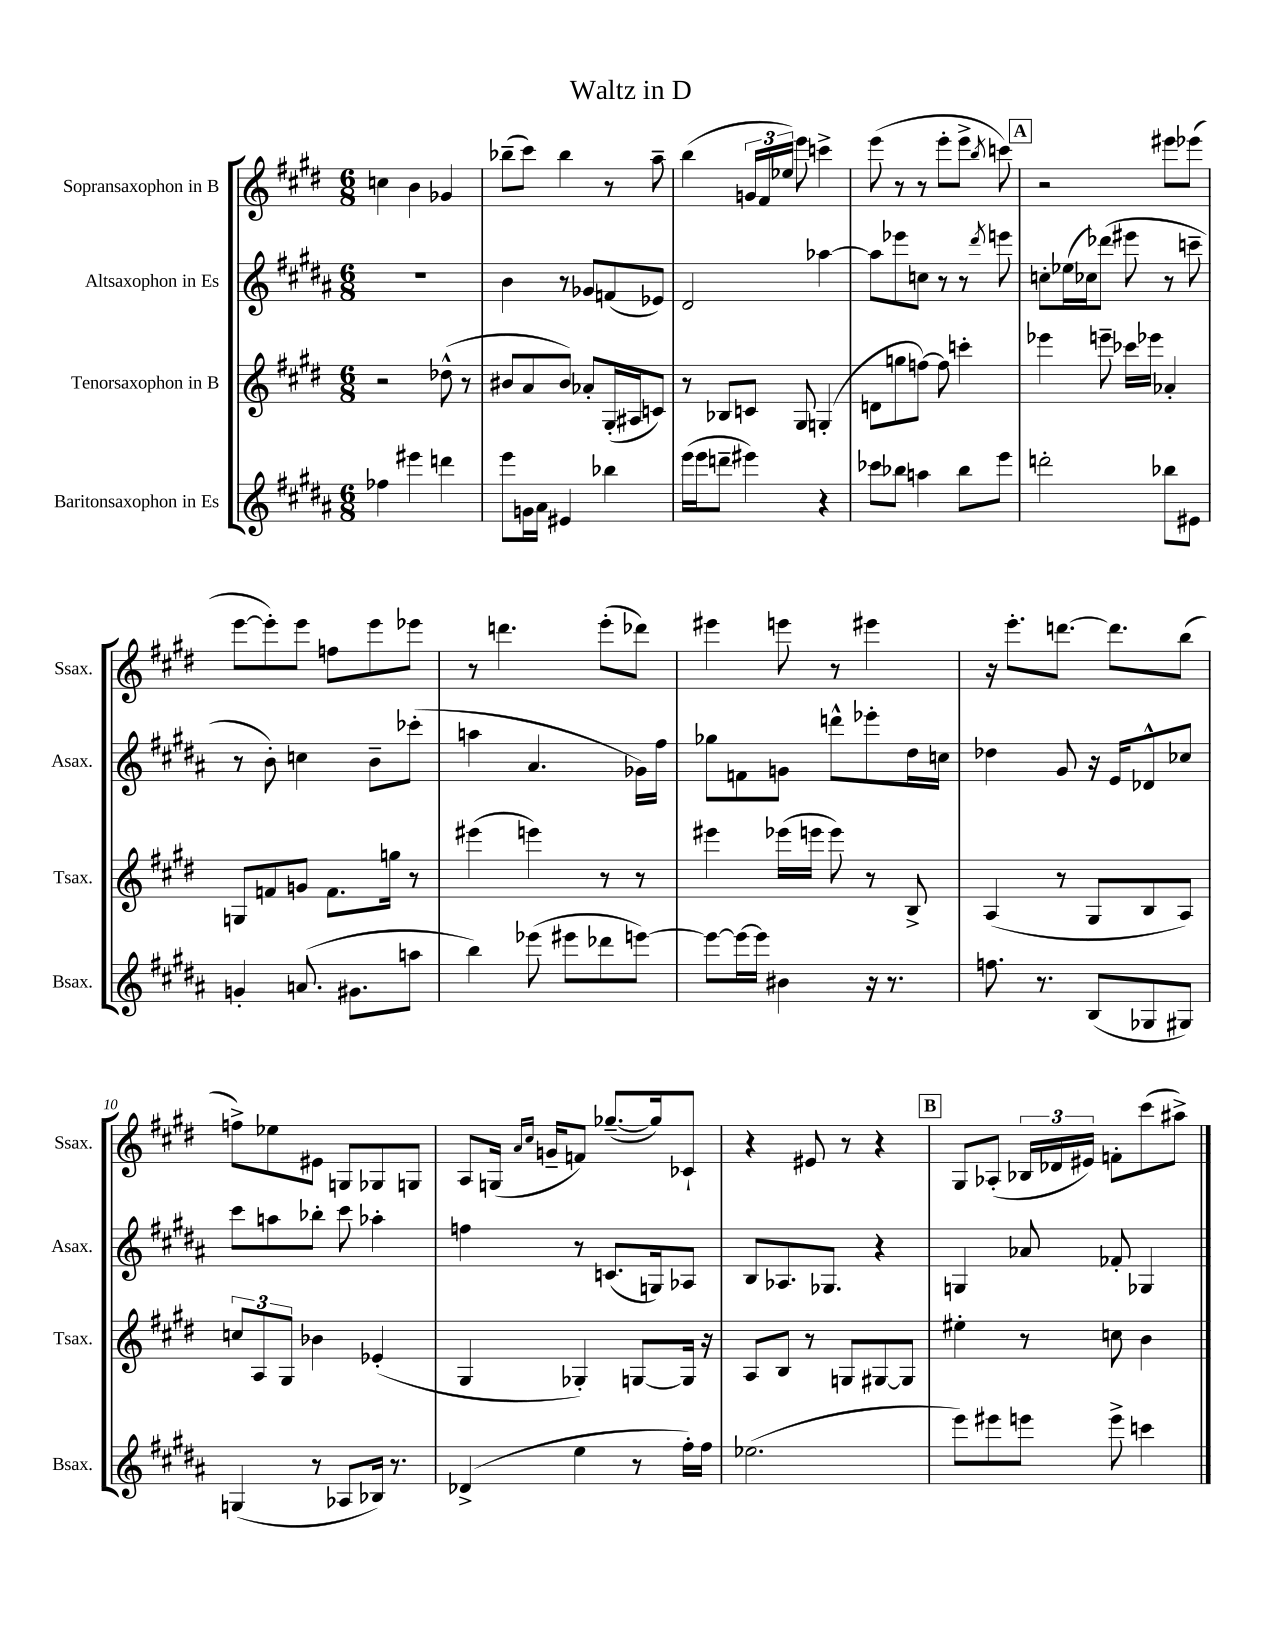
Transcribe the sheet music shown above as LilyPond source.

\header { title = "Waltz in D" }
<<
\new StaffGroup <<
\new Staff = "s0" \with { instrumentName = "Sopransaxophon in B" shortInstrumentName = "Ssax." } {
    \clef treble \key e \major \numericTimeSignature \time 6/8
    \autoBeamOff c''4 b'4 ges'4 |
    bes''8[--( cis'''8]) bes''4 r8 a''8-- |
    b''4( \tuplet 3/2 { g'16[ fis'16 ees''16]) } e'''8 c'''4-> |
    e'''8( r8 r8 e'''8[-. e'''8]-> \acciaccatura { b''8 } c'''8) |
    \mark \markup { \box "A" } r2 eis'''8[ ees'''8]( |
    e'''8[~ e'''8-.) e'''8] f''8[ e'''8 ees'''8] |
    r8 d'''4. e'''8[-.( des'''8]) |
    eis'''4 e'''8 r8 eis'''4 |
    r16 e'''8.[-. d'''8.]~ d'''8.[ b''8]( |
    f''8[->) ees''8 eis'8] g8[ ges8 g8] |
    a8[ g16]( \grace { a'16[ cis''16] } g'16[-- f'8]) ges''8.[~--( ges''16) ces'8]-! |
    r4 eis'8 r8 r4 |
    \mark \markup { \box "B" } gis8[ aes8]-.( \tuplet 3/2 { bes16[ des'16 eis'16]) } f'8[-. cis'''8( ais''8]->) \bar "|." |
}
\new Staff = "s1" \with { instrumentName = "Altsaxophon in Es" shortInstrumentName = "Asax." } {
    \clef treble \key b \major \numericTimeSignature \time 6/8
    \autoBeamOff R2. |
    b'4 r8 ges'8[ f'8( ees'8]) |
    dis'2 aes''4~ |
    aes''8[ ees'''8 c''8] r8 r8 \acciaccatura { dis'''8 } e'''8 |
    \mark \markup { \box "A" } c''8[-. ees''16( ces''16) des'''8]( eis'''8 r8 c'''8-- |
    r8 b'8-.) c''4 b'8[-- ces'''8]-.( |
    a''4 ais'4. ges'16[) fis''16] |
    ges''8[ f'8 g'8] d'''8[-^ ees'''8-. dis''16 c''16] |
    des''4 gis'8 r16 e'16[ des'8-^ ces''8] |
    cis'''8[ a''8 bes''8]-. cis'''8 aes''4-. |
    f''4 r8 c'8.[( g16) aes8] |
    b8[ aes8. ges8.] r4 |
    \mark \markup { \box "B" } g4 aes'8 fes'8-. ges4 \bar "|." |
}
\new Staff = "s2" \with { instrumentName = "Tenorsaxophon in B" shortInstrumentName = "Tsax." } {
    \clef treble \key e \major \numericTimeSignature \time 6/8
    \autoBeamOff r2 des''8-^( r8 |
    bis'8[ a'8 bis'8]) aes'8[-. gis16-.( ais16 c'8]) |
    r8 bes8[ c'8] gis8 g4-.( |
    d'8[ g''8 f''8]~) f''8 c'''4-. |
    \mark \markup { \box "A" } ees'''4 e'''8-- ces'''16[ ees'''16] aes'4-. |
    g8[ f'8 g'8] f'8.[ g''16] r8 |
    eis'''4( e'''4) r8 r8 |
    eis'''4 ees'''16[( e'''16] e'''8) r8 b8-> |
    a4( r8 gis8[ b8 a8]) |
    \tuplet 3/2 { c''8[ a8 gis8] } bes'4 ees'4-.( |
    gis4 ges4-.) g8[~ g16] r16 |
    a8[ b8] r8 g8[ gis8~ gis8] |
    \mark \markup { \box "B" } eis''4-. r8 c''8 b'4 \bar "|." |
}
\new Staff = "s3" \with { instrumentName = "Baritonsaxophon in Es" shortInstrumentName = "Bsax." } {
    \clef treble \key b \major \numericTimeSignature \time 6/8
    \autoBeamOff fes''4 eis'''4 d'''4 |
    e'''8[ g'16 ais'16] eis'4 bes''4 |
    e'''16[( e'''16 d'''8]-- eis'''4) r4 |
    ces'''8[ bes''8] a''4 bes''8[ e'''8] |
    \mark \markup { \box "A" } d'''2-. bes''8[ eis'8] |
    g'4-. a'8.( gis'8.[ a''8] |
    b''4) ees'''8( eis'''8[ des'''8 e'''8]~) |
    e'''8[~ e'''16~ e'''16] bis'4 r16 r8. |
    f''8. r8. b8[( ges8 gis8]) |
    g4( r8 aes8[ bes16]) r8. |
    des'4->( e''4 r8 fis''16[-.) fis''16] |
    ees''2.( |
    \mark \markup { \box "B" } e'''8[) eis'''8 e'''8] e'''8-> c'''4 \bar "|." |
}
>>
>>
\layout { \context { \Score \override BarNumber.break-visibility = ##(#f #t #t) barNumberVisibility = #(every-nth-bar-number-visible 5) } }
